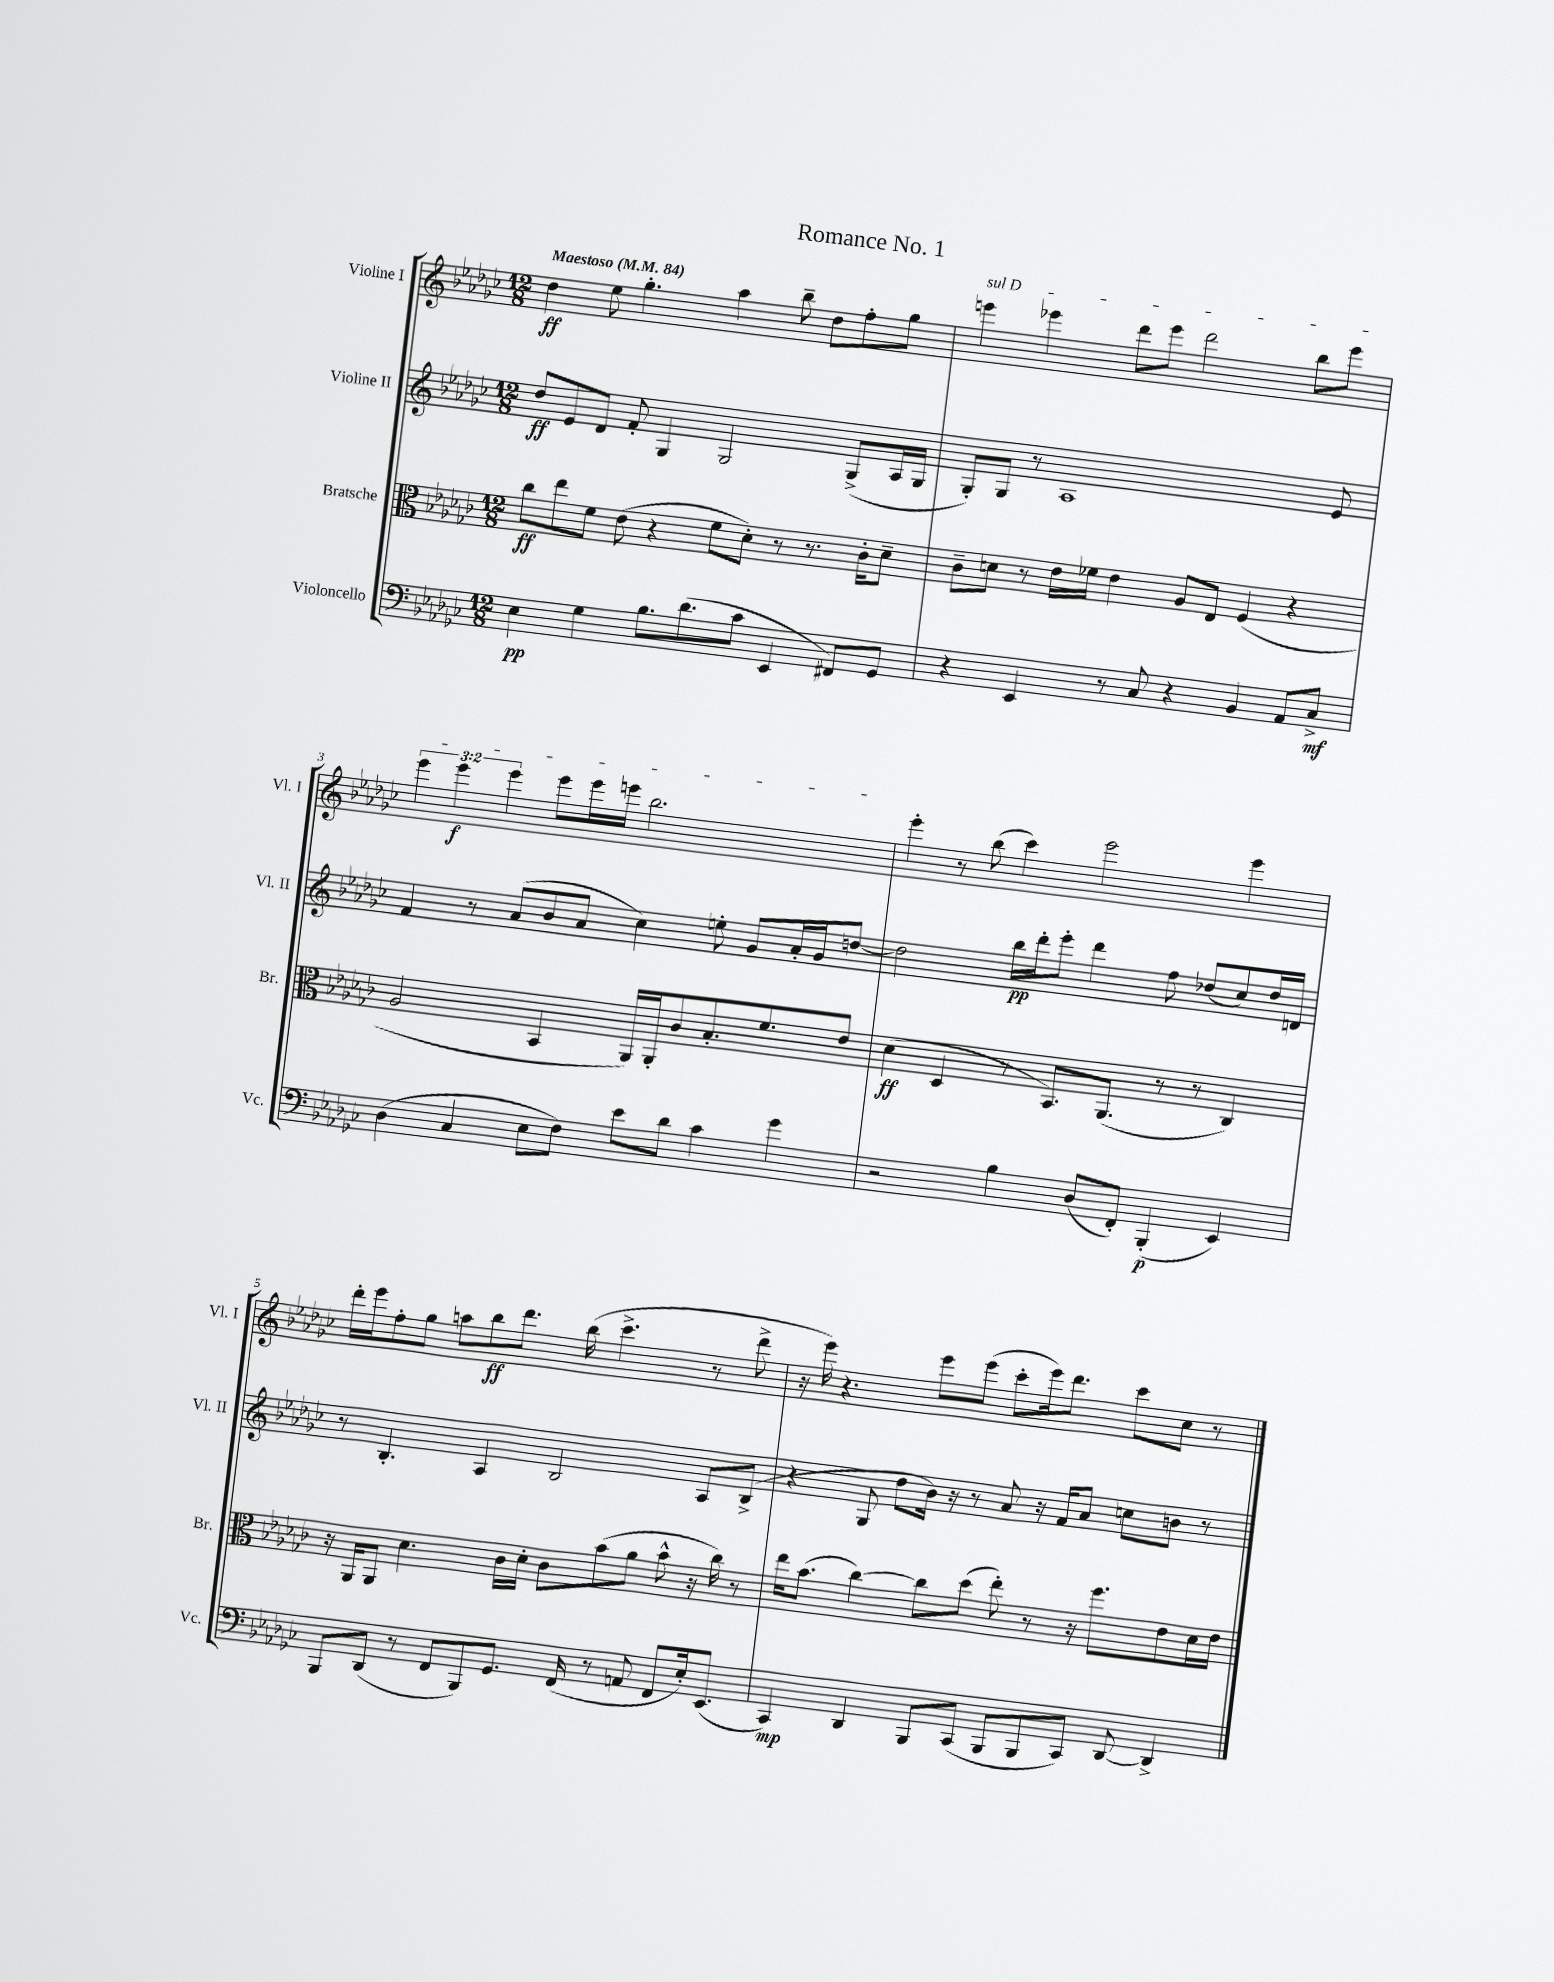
\header { title = "Romance No. 1" }
<<
\new StaffGroup <<
\new Staff = "s0" \with { instrumentName = "Violine I" shortInstrumentName = "Vl. I" } {
    \clef treble \key ges \major \numericTimeSignature \time 12/8 \override Staff.TupletNumber.text = #tuplet-number::calc-fraction-text \tempo "Maestoso" 4 = 84
    des''4\ff ees''8 ges''4.-. aes''4 bes''8-- des''8 f''8-. ges''8 |
    \once \override TextSpanner.bound-details.left.text = \markup { \italic "sul D" } e'''4\startTextSpan ees'''4 des'''8 ees'''8 des'''2 bes''8 ees'''8 |
    \tuplet 3/2 { ees'''4 ees'''4\f ees'''4 } ees'''8 ees'''16 e'''16 bes''2.\stopTextSpan |
    ees'''4-. r8 bes''8( ces'''4) ees'''2 ees'''4 |
    des'''16-. ees'''16 f''8-. ges''8 a''8 bes''8\ff des'''8. bes''16( ces'''4.-> r8 des'''8-> |
    r16 ees'''16) r4. ees'''8 ees'''8( ces'''8-. ees'''16) des'''8. ces'''8 ces''8 r8 \bar "|." |
}
\new Staff = "s1" \with { instrumentName = "Violine II" shortInstrumentName = "Vl. II" } {
    \clef treble \key ges \major \numericTimeSignature \time 12/8
    des''8\ff ees'8 des'8 f'8-. ges4 ges2 ges8->( aes16 ges16 |
    ges8-.) ges8 r8 aes1 ees'8 |
    f'4 r8 aes'8( bes'8 aes'8 ces''4) e''8-. ges'8 aes'16-. ges'16 d''8~ |
    d''2 bes''16\pp des'''16-. ees'''8-. des'''4 f''8 des''8( ces''8) des''16 d'16 |
    r8 bes4.-. aes4 bes2 aes8 bes8->( |
    r4 ges8 des''8 bes'16) r16 r8 aes'8 r16 f'16 aes'8 c''8 b'8 r8 \bar "|." |
}
\new Staff = "s2" \with { instrumentName = "Bratsche" shortInstrumentName = "Br." } {
    \clef alto \key ges \major \numericTimeSignature \time 12/8
    ces''8\ff ees''8 f'8 ees'8( r4 f'8 des'8-.) r8 r8. ces'16-. des'8-- |
    ces'8-- d'8 r8 ees'16 fes'16 ees'4 aes8 ees8 f4( r4 |
    aes2 bes,4 aes,16) aes,16-. ces'8 bes8.-. f'8. ees'8 |
    des'4\ff( des4 r8 bes,8.) aes,8.( r8 r8 ces4) |
    r16 aes,16 aes,8 des'4. ces'16 des'16-. ces'8 bes'8( aes'8 bes'8-^ r16 ces''16) r8 |
    ees''16 bes'8.( ces''4~) ces''8 des''8( ees''8-.) r8 r16 f''8. ees'8 des'16 ees'16 \bar "|." |
}
\new Staff = "s3" \with { instrumentName = "Violoncello" shortInstrumentName = "Vc." } {
    \clef bass \key ges \major \numericTimeSignature \time 12/8
    ees4\pp ges4 bes8. des'8.( ces'8 ees,4 fis,8) ges,8 |
    r4 ees,4 r8 ces8 r4 bes,4 aes,8 ces8->\mf |
    des4( ces4 ees8 f8) ees'8 des'8 ces'4 ges'4 |
    r2 bes4 des8( f,8-.) bes,,4-.\p( ees,4) |
    bes,,8 des,8( r8 f,8 bes,,8) ges,8. f,16( r8 a,8 f,8 ees16-.) ees,8.( |
    ces,4\mp) des,4 bes,,8 ces,8( bes,,8 bes,,8 ces,8) des,8~ des,4-> \bar "|." |
}
>>
>>
